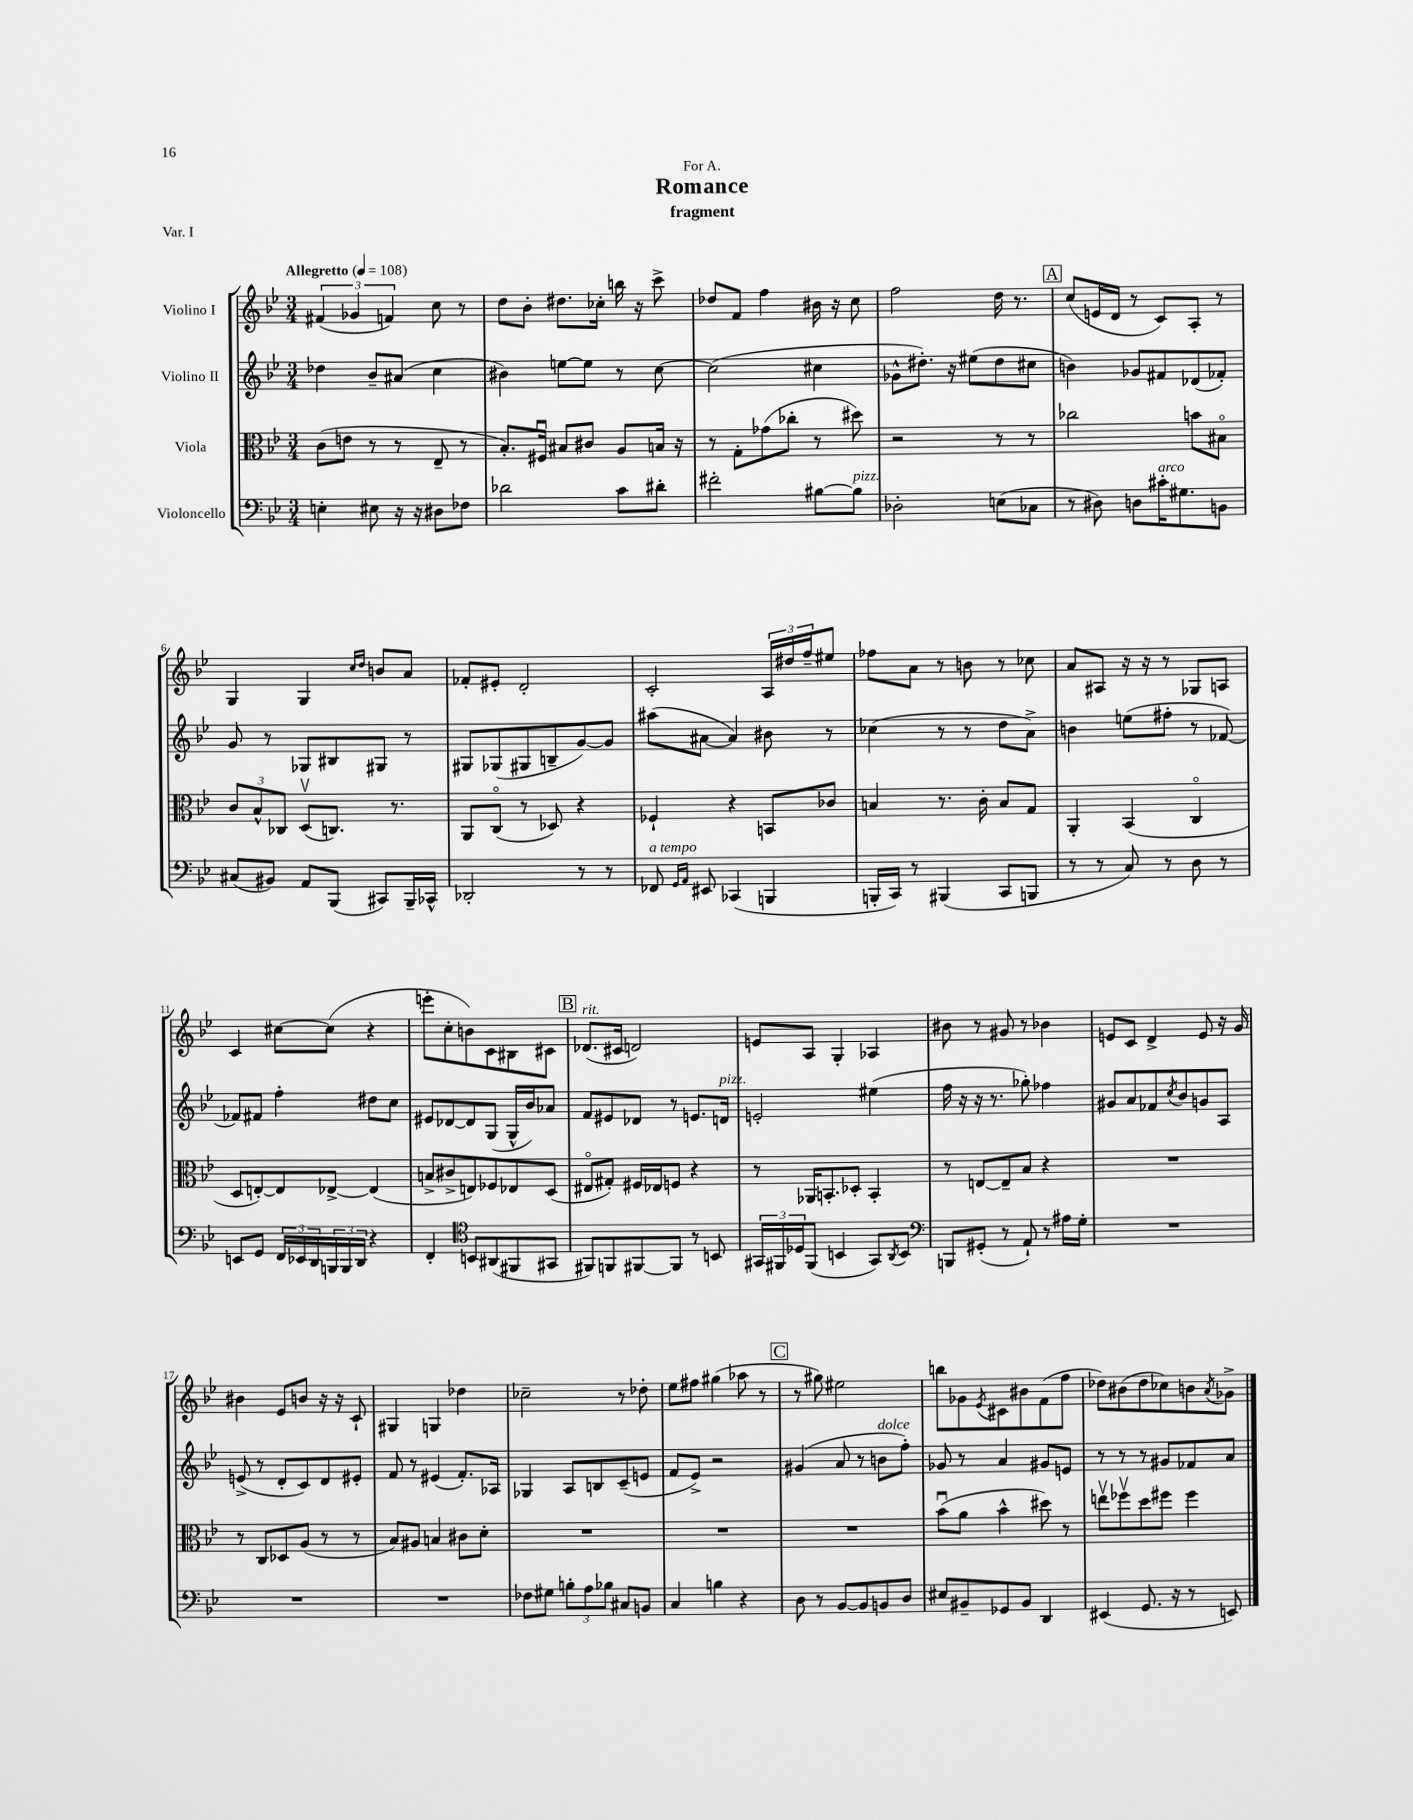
\header { title = "Romance" subtitle = "fragment" dedication = "For A." piece = "Var. I" }
<<
\new StaffGroup <<
\new Staff = "s0" \with { instrumentName = "Violino I" } {
    \clef treble \key bes \major \numericTimeSignature \time 3/4 \tempo "Allegretto" 4 = 108
    \tuplet 3/2 { fis'4( ges'4 f'4) } c''8 r8 |
    d''8 bes'8-. dis''8. ces''16-. b''16 r16 c'''8-> |
    des''8 f'8 f''4 bis'16 r16 c''8 |
    f''2 d''16 r8. |
    \mark \markup { \box "A" } c''8( e'16 d'16 r8 c'8) a8-. r8 |
    g4 g4 \grace { c''16 d''16 } b'8 a'8 |
    fes'8-. eis'8-. d'2-. |
    c'2-. \tuplet 3/2 { a16 dis''16 f''16-- } eis''8 |
    fes''8 a'8 r8 b'8 r8 ces''8 |
    a'8 ais8 r16 r16 r8 ges8 a8 |
    c'4 cis''8~ cis''8( r4 |
    e'''8-. c''8-. b'8) c'8 bis8 cis'8 |
    \mark \markup { \box "B" } des'8.^\markup { \italic "rit." }( cis'16 d'2) |
    e'8 a8 g4-. aes4 |
    bis'8 r8 gis'8 r8 bes'4 |
    e'8 c'8 d'4-> e'8 r16 g'16 |
    bis'4 ees'8 b'8 r16 r16 c'8-! |
    gis4 g4 des''4 |
    ces''2-- r8 des''8-. |
    ees''8 fis''8 gis''4( aes''8 r8 |
    \mark \markup { \box "C" } r8 gis''8) eis''2 |
    b''8 ges'8 \acciaccatura { ees'8 } cis'8 bis'8 f'8( f''8 |
    des''8) bis'8( des''8 ces''8) b'8 \acciaccatura { a'8 } ges'8-> \bar "|." |
}
\new Staff = "s1" \with { instrumentName = "Violino II" } {
    \clef treble \key bes \major \numericTimeSignature \time 3/4
    des''4 bes'8-- ais'8( c''4 |
    bis'4) e''8~ e''8 r8 c''8~ |
    c''2( cis''4 |
    ges'8-^ dis''8.-.) r16 eis''8( dis''8 cis''8 |
    \mark \markup { \box "A" } b'4) ges'8 fis'8 des'8( fes'8-.) |
    g'8 r8 ges8 bis8 gis8 r8 |
    gis8 ges8( gis8 b8-- g'8~) g'8 |
    ais''8( ais'8~ ais'4) bis'8 r8 |
    ces''4( r8 r8 d''8 a'8->) |
    b'4 e''8( fis''8-. r8 fes'8~) |
    fes'8 fis'8 f''4-. dis''8 c''8 |
    eis'8 des'8~ des'8 g8( g16-^ bes'16) aes'8 |
    \mark \markup { \box "B" } f'8 eis'8 des'8 r8 e'8. d'16^\markup { \italic "pizz." } |
    e'2-. eis''4( |
    f''16 r16 r16 r8. ges''8-.) fes''4 |
    gis'8 a'8 fes'8 \acciaccatura { c''8 } bes'8 g'8 a8 |
    e'8->( r8 d'8-. c'8) d'8 eis'8-. |
    f'8 r8 eis'4( f'8.-.) aes16 |
    ges4 a8 b8 c'8--( e'8 |
    f'8 ees'8->) r2 |
    \mark \markup { \box "C" } gis'4( a'8 r8 b'8^\markup { \italic "dolce" } f''8-.) |
    ges'8 r8 a'4 gis'8 e'8 |
    r8 r8 r8 gis'8 fes'8 a'8 \bar "|." |
}
\new Staff = "s2" \with { instrumentName = "Viola" } {
    \clef alto \key bes \major \numericTimeSignature \time 3/4
    c'8( e'8 r8 r8 ees8-- r8 |
    bes8.-.) fis16\downbow bis8 cis'8 a8 b16 r16 |
    r8 g8-. ges'8( ces''8-. r8 dis''8) |
    r2 r8 r8 |
    \mark \markup { \box "A" } ces''2 b'8 bis8\flageolet |
    \tuplet 3/2 { c'8 bes8-^ ces8 } d8\upbow( c8.) r8. |
    a,8 c8\flageolet( r8 des8) r4 |
    fes4-! r4 b,8 ces'8 |
    b4 r8. c'16-. b8 g8 |
    a,4-. bes,4( c4\flageolet |
    d8 e8~-.) e8 ees8~-> ees4( |
    b8-> cis'8-> e8) fes8 ees8 d8( |
    \mark \markup { \box "B" } eis8\flageolet gis8-.) fis16 ees16 f8 r4 |
    r8 aes,16 b,8.-. des8-. b,4-. |
    r8 e8~ e8-- bes8 r4 |
    R2. |
    r8 c8 des8 a8( r8 r8 |
    bes8) ais8 b4 cis'8 d'8-. |
    R2. |
    R2. |
    \mark \markup { \box "C" } R2. |
    bes'8\downbow( a'8 bes'4-^ dis''8) r8 |
    e''8\upbow fes''8\upbow d''8 fis''8 fis''4 \bar "|." |
}
\new Staff = "s3" \with { instrumentName = "Violoncello" } {
    \clef bass \key bes \major \numericTimeSignature \time 3/4
    e4-. eis8 r16 r16 dis8 fes8 |
    des'2 c'8 dis'8-. |
    fis'2-. bis8~ bis8^\markup { \italic "pizz." } |
    des2-. e8( ces8 |
    \mark \markup { \box "A" } r8 dis8) d8 cis'16-.^\markup { \italic "arco" } gis8. b,8 |
    cis8( bis,8) a,8 bes,,8( cis,8) bes,,16-- ces,16-^ |
    des,2-. r8 r8 |
    fes,8^\markup { \italic "a tempo" } \grace { g,16 a,16 } eis,8 ces,4( b,,4 |
    b,,16-. c,16) r8 bis,,4( c,8 b,,8 |
    r8 r8 c8) r8 d8 r8 |
    e,8 g,8 \tuplet 3/2 { f,16 ees,16 d,16 } \tuplet 3/2 { b,,16 b,,16 d,16 } r4 |
    f,4-. \clef tenor b,8 ais,8( fis,8 gis,8 |
    \mark \markup { \box "B" } fis,8) f,8 fis,8~ fis,8 r8 b,8 |
    \tuplet 3/2 { gis,16 fis,16 des16 } fis,8( b,4 gis,8) \acciaccatura { a,8 } b,8 |
    \clef bass b,,8 gis,8-.( r8 a,8-!) r8 ais16 g16-. |
    R2. |
    R2. |
    R2. |
    fes8 gis8 \tuplet 3/2 { b8-. a8 bes8 } cis8 b,8 |
    c4 b4 r4 |
    \mark \markup { \box "C" } d8 r8 bes,8~ bes,8 b,8 d8 |
    eis8 bis,8-- ges,8 bis,8 d,4 |
    eis,4( g,8. r16 r8 e,8) \bar "|." |
}
>>
>>
